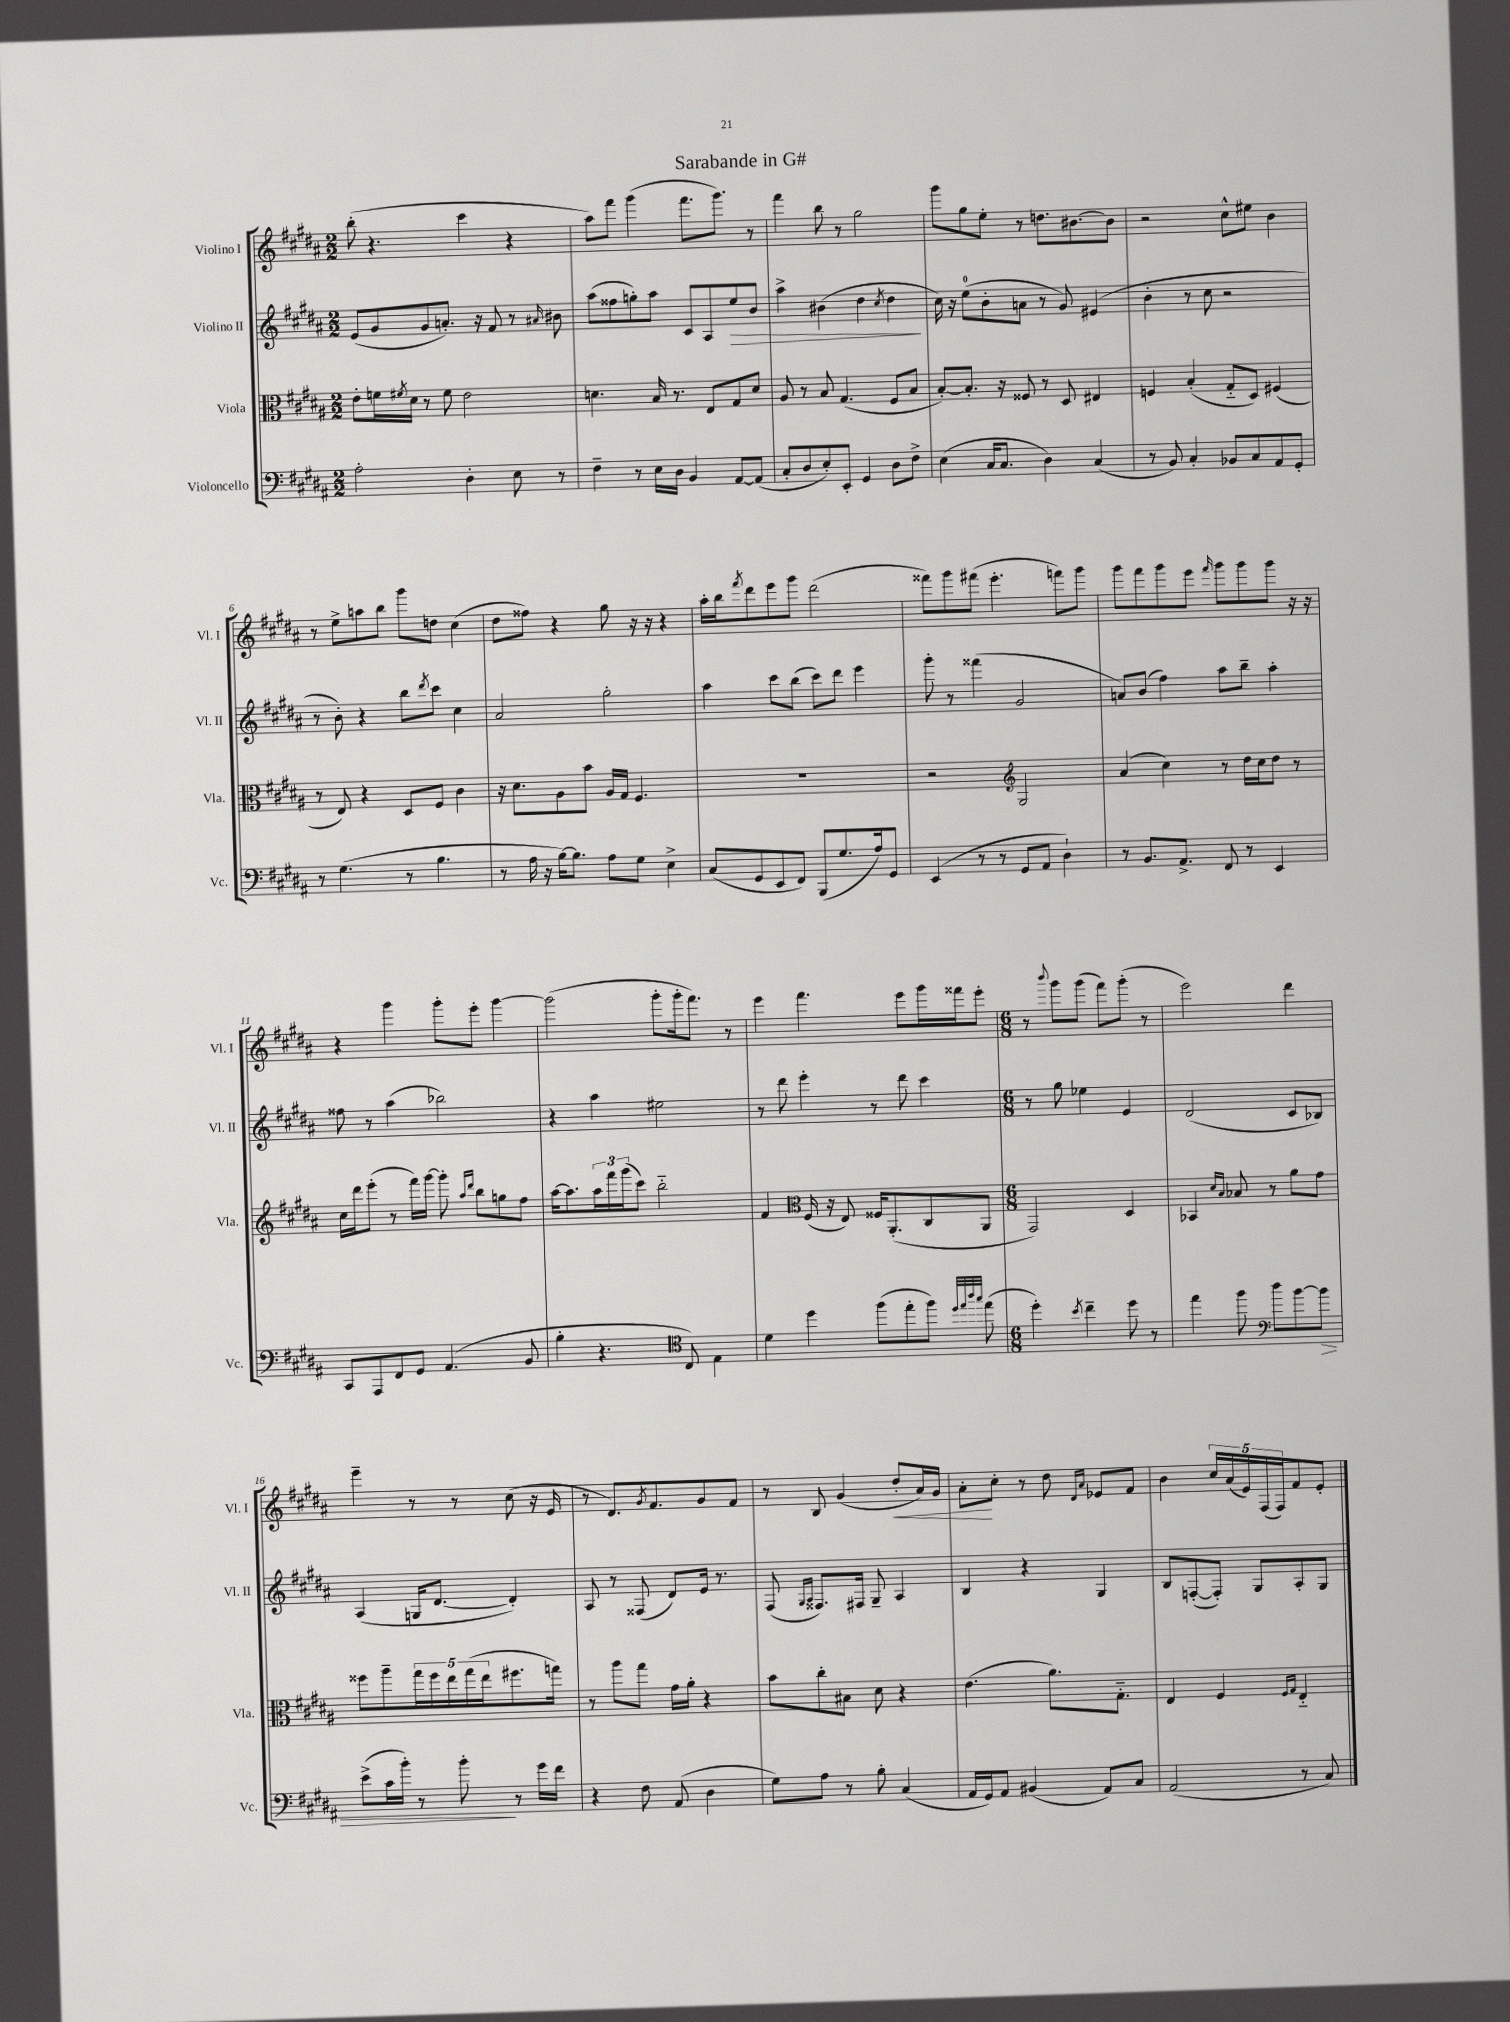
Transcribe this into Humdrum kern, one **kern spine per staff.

**kern	**dynam	**kern	**kern	**dynam	**kern	**dynam
*part4	*part4	*part3	*part2	*part2	*part1	*part1
*staff4	*staff4	*staff3	*staff2	*staff2	*staff1	*staff1
*I"Violoncello	*	*I"Viola	*I"Violino II	*	*I"Violino I	*
*I'Vc.	*	*I'Vla.	*I'Vl. II	*	*I'Vl. I	*
*clefF4	*	*clefC3	*clefG2	*	*clefG2	*
*k[f#c#g#d#a#]	*	*k[f#c#g#d#a#]	*k[f#c#g#d#a#]	*	*k[f#c#g#d#a#]	*
*M2/2	*	*M2/2	*M2/2	*	*M2/2	*
=1	=1	=1	=1	=1	=1	=1
2A#'\	.	8e'\L	(8e/L	.	(8bb'\	.
.	.	16fn\L	8g#/	.	4.r	.
.	.	8qf#X/	.	.	.	.
.	.	16d#\JJ	.	.	.	.
.	.	8r	8g#/	.	.	.
.	.	8f#\	8.an'/J)	.	.	.
4D#'\	.	2e\	.	.	4ccc#\	.
.	.	.	16r	.	.	.
.	.	.	8f#/	.	.	.
8E\	.	.	8r	.	4r	.
.	.	.	16qqa#X/	.	.	.
8r	.	.	8b#X\	.	.	.
=2	=2	=2	=2	=2	=2	=2
4F#~\	.	4.dn\	(8aa#\L	.	8aa#\L)	.
.	.	.	8ff##X\	.	8fff#\J	.
8r	.	.	8ggn'\)	.	(4ggg#\	.
16E\LL	.	16B/	8aa#\J	.	.	.
16D#\JJ	.	8.r	.	.	.	.
4BB/	.	.	8c#/L	.	8.fff#\L	.
.	.	8E/L	8A#/	.	.	.
.	.	.	.	.	8.ggg#\J)	.
!	!	!	!	!LO:HP:b	!	!
[8AA#/L	.	8G#/	8ee/	>	.	.
(8AA#/J]	.	8d/J	8b/J	.	8r	.
=3	=3	=3	=3	=3	=3	=3
8C#'/L	.	8A#/	4aa#^\	.	4fff#\	.
8D#/	.	8r	.	.	.	.
8E'/)	.	8B/	(4b#X\	.	8bb\	.
8EE'/J	.	(4.G#/	.	.	8r	.
4GG#/	.	.	4dd#\	.	2gg#\	.
.	.	.	8qcc#/	.	.	.
8D#\L	.	8F#/L	4dd#\	.	.	.
8F#^\J	.	8B/J	.	.	.	.
.	.	.	.	]	.	.
=4	=4	=4	=4	=4	=4	=4
(4E\	.	[8B'/L)	16cc#\)	.	8ggg#\L	.
.	.	.	16r	.	.	.
.	.	8.B'/J]	(8ee\L	.	8gg#\	.
16C#/KL	.	.	8b'\	.	8ee'\J	.
8.C#/J	.	16r	.	.	.	.
.	.	8F##X/	8an\J	.	8r	.
4D#\)	.	8r	8r	.	8.ddn\L	.
.	.	8D#/	8g#/)	.	.	.
.	.	.	.	.	[8.b#X\	.
(4C#/	.	4E#X/	(4e#X/	.	.	.
.	.	.	.	.	8b#\J]	.
=5	=5	=5	=5	=5	=5	=5
8r	.	4Fn/	4b'\	.	2r	.
8BB/)	.	.	.	.	.	.
4C#'/	.	(4B'/	8r	.	.	.
.	.	.	8cc#\	.	.	.
8BB-X/L	.	8G#/L	2r	.	8cc#^^\L	.
8C#/	.	8D#/J)	.	.	8ee#X\J	.
8AA#/	.	(4F#X/	.	.	4b\	.
8GG#'/J	.	.	.	.	.	.
!!LO:LB:g=z
=6	=6	=6	=6	=6	=6	=6
8r	.	8r	8r	.	8r	.
(4.G#\	.	8E/)	8b'\)	.	8ee^\L	.
.	.	4r	4r	.	8aan\	.
.	.	.	.	.	8bb\J	.
8r	.	8D#/L	8bb\L	.	8ggg#\L	.
.	.	.	8qddd#/	.	.	.
4.B\	.	8F#/J	8ccc#\J	.	8ddn\J	.
.	.	4c#\	4cc#\	.	(4cc#\	.
=7	=7	=7	=7	=7	=7	=7
8r	.	16r	2a#/	.	8dd#\L	.
.	.	8.d#\L	.	.	.	.
16A#\	.	.	.	.	8ff##X\J)	.
16r	.	.	.	.	.	.
[16B\KL)	.	8A#\	.	.	4r	.
8.B\J]	.	.	.	.	.	.
.	.	8b\J	.	.	.	.
8A#\L	.	16A#/LL	2gg#'\	.	8gg#\	.
.	.	16G#/JJ	.	.	.	.
8G#\J	.	4.F#/	.	.	16r	.
.	.	.	.	.	16r	.
4E^\	.	.	.	.	4r	.
=8	=8	=8	=8	=8	=8	=8
(8C#/L	.	1r	4aa#\	.	16aa#'\LL	.
.	.	.	.	.	16bb\J	.
.	.	.	.	.	8qfff#/	.
8GG#/	.	.	.	.	8ddd#\	.
8EE/	.	.	8ccc#\L	.	8eee\	.
8FF#/J)	.	.	(8bb\J	.	8ggg#\J	.
(8BBB/L	.	.	8ccc#\L)	.	(2ddd#\	.
8.G#/	.	.	8ddd#\J	.	.	.
.	.	.	4eee\	.	.	.
16A#/k)	.	.	.	.	.	.
8GG#/J	.	.	.	.	.	.
=9	=9	=9	=9	=9	=9	=9
(4EE/	.	2r	8ggg#'\	.	8fff##X\L)	.
.	.	.	8r	.	8ggg#\	.
8r	.	.	(4fff##X\	.	(8fff#X\J	.
8r	.	.	.	.	4.eee'\	.
8GG#/L	.	2G#/	2g#/	.	.	.
8AA#/J	.	.	.	.	.	.
4D#`\)	.	.	.	.	8fffn\L)	.
.	.	.	.	.	8ggg#\J	.
=10	=10	=10	=10	=10	=10	=10
*	*	*clefG2	*	*	*	*
8r	.	(4a#/	8an/L)	.	8ggg#\L	.
8.BB/L	.	.	(8b/J	.	8fff#\	.
.	.	4cc#\)	4ff#\)	.	8ggg#\	.
8.AA#^/J	.	.	.	.	.	.
.	.	.	.	.	8eee\J	.
.	.	.	.	.	16qqfff#/	.
8FF#/	.	8r	8aa#\L	.	8ggg#\L	.
8r	.	16dd#\LL	8bb~\J	.	8ggg#\	.
.	.	16cc#\J	.	.	.	.
4EE/	.	8dd#\J	4aa#'\	.	8ggg#\J	.
.	.	8r	.	.	16r	.
.	.	.	.	.	16r	.
!!LO:LB:g=z
=11	=11	=11	=11	=11	=11	=11
8CC#/L	.	16cc#\LL	8ff##X\	.	4r	.
.	.	16ddd#\J	.	.	.	.
8AAA#/	.	(8eee'\J	8r	.	.	.
8FF#/	.	8r	(4aa#\	.	4ggg#\	.
8GG#/J	.	16fff#\LL)	.	.	.	.
.	.	[16ggg#\JJ	.	.	.	.
(4.AA#/	.	8ggg#'\]	2bb-X\)	.	8ggg#'\L	.
.	.	16qqaa#/LL	.	.	.	.
.	.	16qqddd#/JJ	.	.	.	.
.	.	8bb\L	.	.	8eee'\J	.
.	.	8ggn\	.	.	[4ggg#\	.
8BB/	.	8ff#\J	.	.	.	.
=12	=12	=12	=12	=12	=12	=12
4B'\	.	[16aa#\KL	4r	.	(2ggg#\]	.
.	.	8.aa#\]	.	.	.	.
4.r	.	24aa#\L	4aa#\	.	.	.
.	.	24fff#\	.	.	.	.
.	.	(24ggg#\J	.	.	.	.
.	.	8ccc#\J)	.	.	.	.
.	.	2bb\	2ee#X\	.	8ggg#'\L	.
8C#/)	.	.	.	.	16ggg#'\k	.
.	.	.	.	.	8.fff#\J)	.
4E\	.	.	.	.	.	.
.	.	.	.	.	8r	.
=13	=13	=13	=13	=13	=13	=13
*clefC4	*	*	*	*	*	*
4d#\	.	4f#/	8r	.	4eee\	.
.	.	.	8ddd#\	.	.	.
*	*	*clefC3	*	*	*	*
4dd#\	.	(16F#/	4eee'\	.	4.fff#\	.
.	.	16r	.	.	.	.
.	.	8E/)	.	.	.	.
(8ff#\L	.	16F##X/KL	8r	.	.	.
.	.	(8.AA#'/	.	.	.	.
8ee'\	.	.	8ddd#\	.	8eee\L	.
8ff#\J)	.	8C#/	4ccc#\	.	16ggg#\L	.
.	.	.	.	.	16fff##X\J	.
32qqdd#/LLL	.	.	.	.	.	.
32qqee/	.	.	.	.	.	.
32qqaa#/	.	.	.	.	.	.
32qqgg#/JJJ	.	.	.	.	.	.
(8ee\	.	8AA#/J	.	.	8eee'\J	.
=14	=14	=14	=14	=14	=14	=14
*M6/8	*	*M6/8	*M6/8	*	*M6/8	*
4dd#'\)	.	2GG#/)	8r	.	8r	.
.	.	.	.	.	8qqbbb/	.
.	.	.	8gg#\	.	8ggg#\L	.
8qb/	.	.	.	.	.	.
4cc#~\	.	.	4ee-X\	.	(8ggg#\J	.
.	.	.	.	.	8fff#\L)	.
8dd#\	.	4D#/	4e/	.	(8ggg#'\J	.
8r	.	.	.	.	8r	.
=15	=15	=15	=15	=15	=15	=15
4ee\	.	4BB-X/	(2d#/	.	2eee\)	.
.	.	16qqd#/LL	.	.	.	.
.	.	16qqB/JJ	.	.	.	.
8ff#\	.	8B-X/	.	.	.	.
8dd#\L	.	8r	.	.	.	.
[8b\	.	8a#\L	8c#/L	.	4ddd#\	.
!	!LO:HP:b	!	!	!	!	!
8b\J]	>	8g#\J	8B-X/J)	.	.	.
!!LO:LB:g=z
=16	=16	=16	=16	=16	=16	=16
*clefF4	*	*	*	*	*	*
(8e^\L	.	8ff##X\L	(4A#/	.	4eee~\	.
16c#\L	.	8aa#~\	.	.	.	.
16b'\JJ)	.	.	.	.	.	.
8r	.	20gg#\L	16Gn/KL	.	8r	.
.	.	20ff##\	.	.	.	.
.	.	.	[8.d#/J	.	.	.
.	.	20ee\	.	.	.	.
8b'\	.	.	.	.	8r	.
.	.	(20gg#\	.	.	.	.
.	.	20ee\J	.	.	.	.
8r	]	8.ff#X\	4d#'/])	.	(8cc#\	.
16g#\LL	.	.	.	.	16r	.
16f#\JJ	.	16ggn\Jk)	.	.	16e/	.
=17	=17	=17	=17	=17	=17	=17
4r	.	8r	8A#/	.	8r	.
.	.	8aa#\L	8r	.	8.d#/L)	.
8F#\	.	8gg#\J	(8F##X/	.	.	.
.	.	.	.	.	8qg#/	.
.	.	.	.	.	8.f#/	.
(8AA#/	.	16g#\LL	8d#/L)	.	.	.
.	.	16a#'\JJ	.	.	.	.
4D#\	.	4r	16e/Jk	.	8g#/	.
.	.	.	8.r	.	.	.
.	.	.	.	.	8f#/J	.
=18	=18	=18	=18	=18	=18	=18
8G#\L)	.	8b\L	(8F#/	.	8r	.
.	.	.	16qqG#/LL	.	.	.
.	.	.	16qqA#/JJ	.	.	.
8A#\J	.	8cc#'\	8.F##X/L)	.	8B/	.
8r	.	8B#X\J	.	.	(4g#/	.
.	.	.	16F#X/Jk	.	.	.
8B'\	.	8d#\	8G#~/	.	.	.
!	!	!	!	!	!	!LO:HP:b
(4C#/	.	4r	4A#/	.	8dd#'/L	<
.	.	.	.	.	16a#/L)	.
.	.	.	.	.	16g#/JJ	.
=19	=19	=19	=19	=19	=19	=19
16AA#/LL	.	(4.e\	4B/	.	8a#'\L	.
16GG#/J)	.	.	.	.	.	.
8AA#/J	.	.	.	.	8cc#'\J	[
(4BB#X/	.	.	4r	.	8r	.
.	.	8.a#\L)	.	.	8dd#\	.
.	.	.	.	.	16qqd#/LL	.
.	.	.	.	.	16qqa#/JJ	.
8AA#/L)	.	.	4G#/	.	8e-X/L	.
.	.	8.G#\J	.	.	.	.
8C#/J	.	.	.	.	8f#/J	.
=20	=20	=20	=20	=20	=20	=20
(2AA#/	.	4E/	8B/L	.	4b\	.
.	.	.	([8Fn'/	.	.	.
.	.	4F#/	8F'/J])	.	20cc#/LL	.
.	.	.	.	.	(20a#/	.
.	.	.	.	.	20e/)	.
.	.	.	8G#/L	.	.	.
.	.	.	.	.	(20F#/	.
.	.	.	.	.	20F#/J)	.
.	.	16qqF#/LL	.	.	.	.
.	.	16qqG#/JJ	.	.	.	.
8r	.	4E/	8A#'/	.	8f#/	.
8C#/)	.	.	8G#/J	.	8e'/J	.
==	==	==	==	==	==	==
*-	*-	*-	*-	*-	*-	*-
